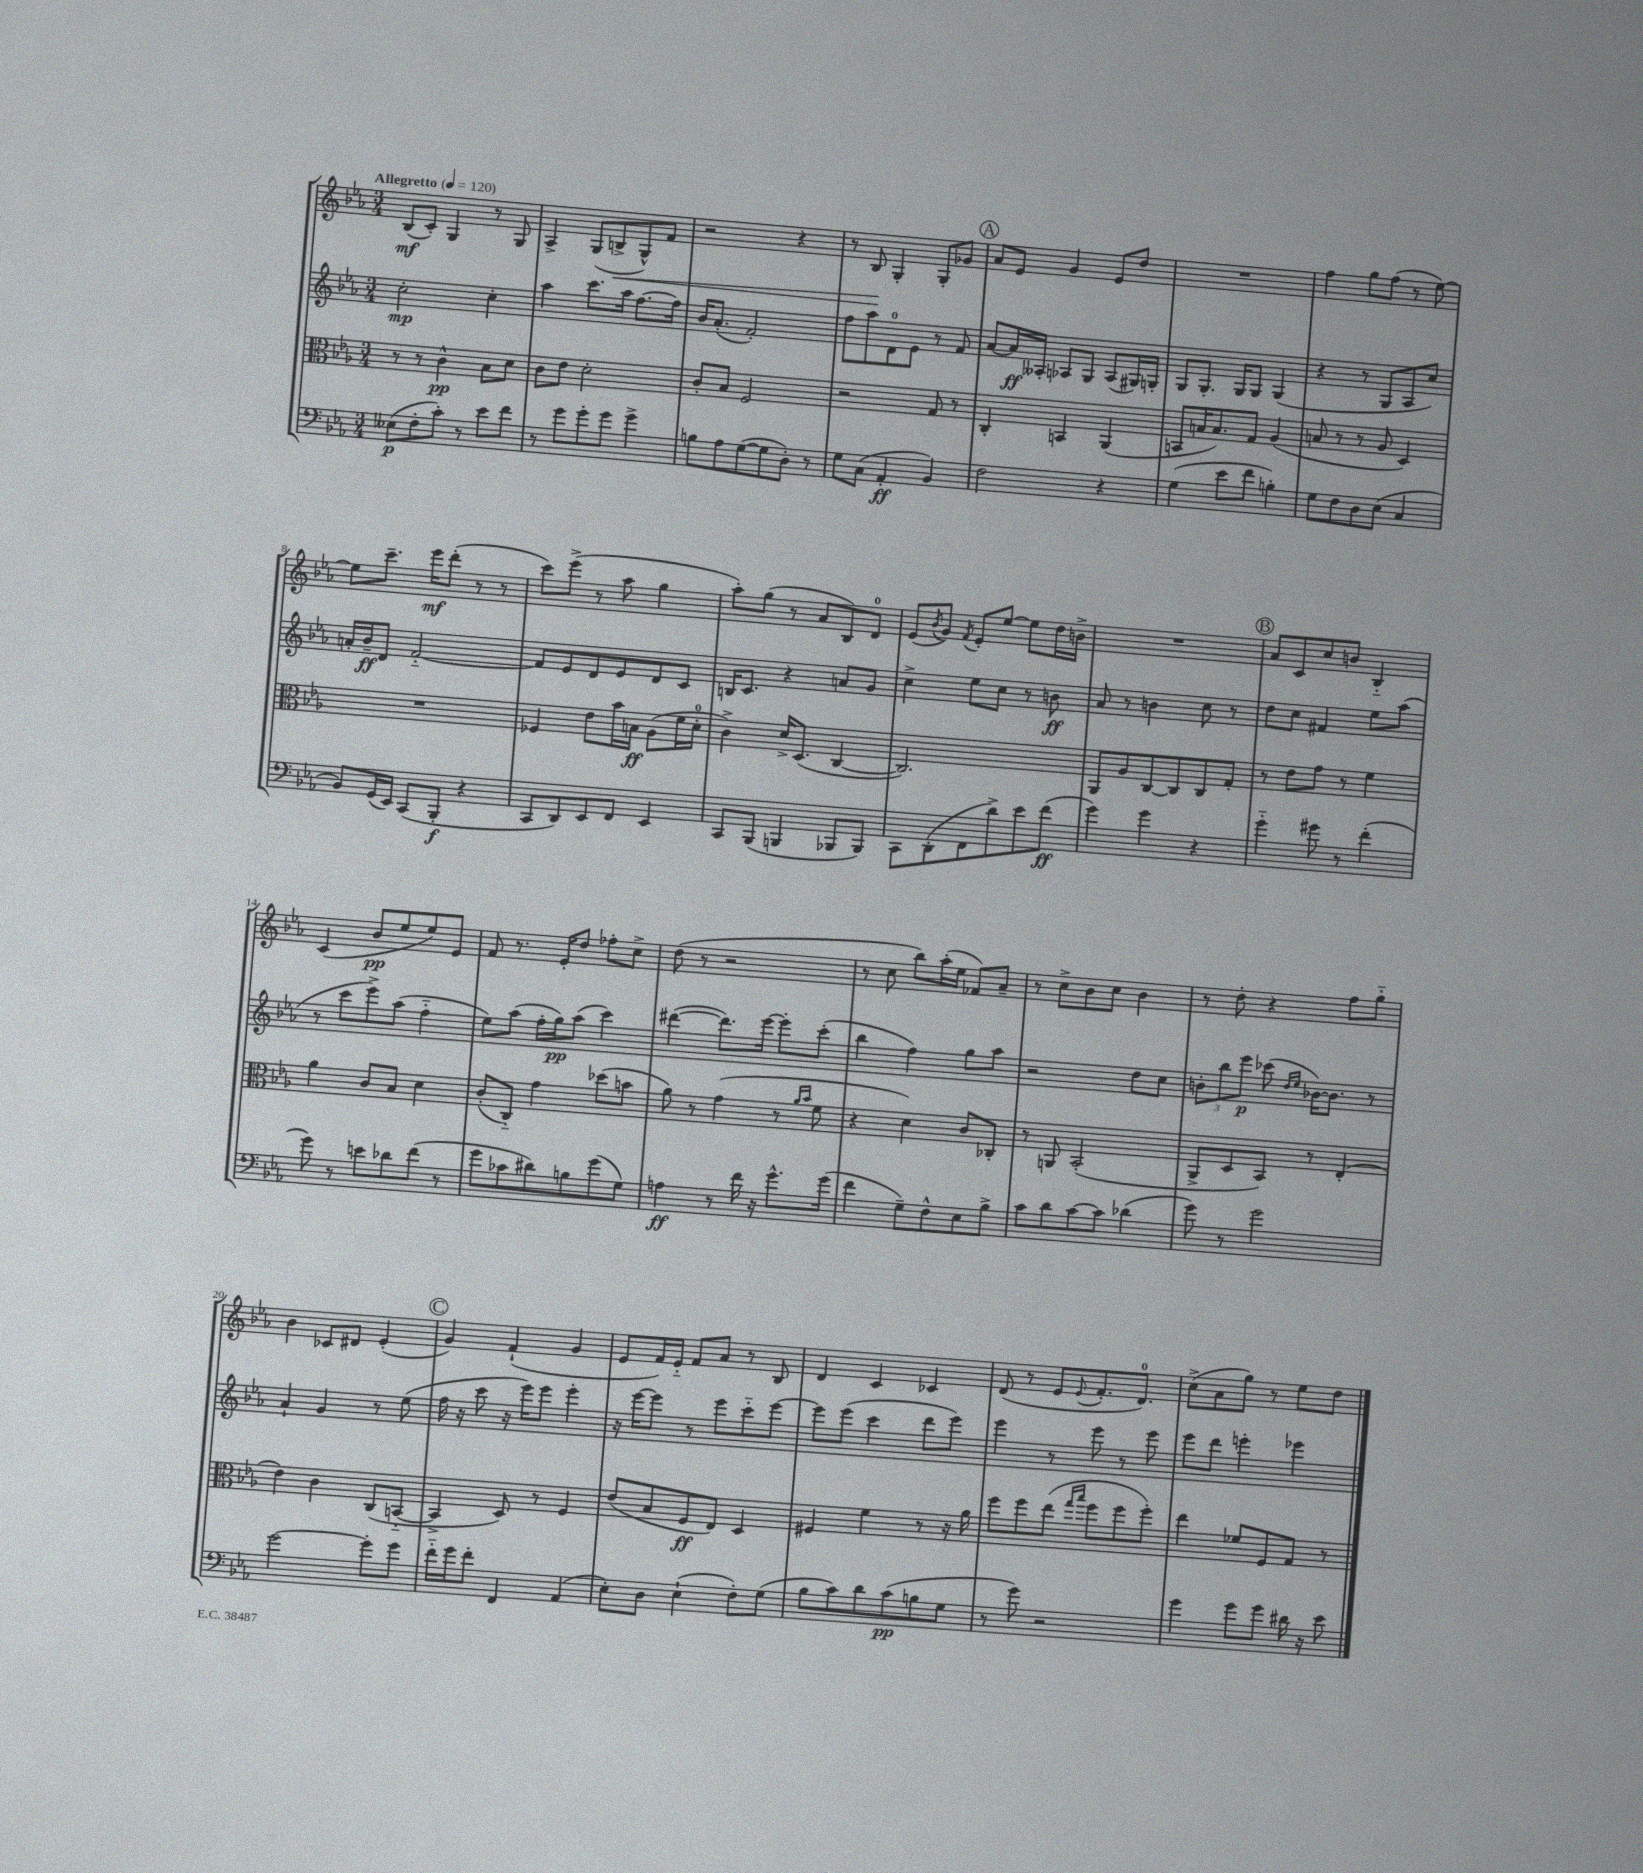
<<
\new StaffGroup <<
\new Staff = "s0" {
    \clef treble \key ees \major \numericTimeSignature \time 3/4 \tempo "Allegretto" 4 = 120
    bes8\mf( c'8-.) g4 r8 g8 |
    aes4-> g8( b8->\< g8-^) f'8 |
    r2 r4 |
    r8 bes8\! g4-. g8-. ges'8 |
    \mark \markup { \circle "A" } aes'8 ees'8 g'4 ees'8 d''8 |
    R2. |
    f''4 g''8 f''8( r8 ees''8~) |
    ees''8 c'''8.-- ees'''16\mf d'''8-.( r8 r8 |
    c'''8) ees'''8->( r8 aes''8 g''4 |
    aes''8-.) g''8( r8 aes'8 bes8) d'8-0 |
    ees'8( \acciaccatura { bes'8 } g'8) \acciaccatura { f'8 } ees'8-. ees''8~ ees''8 d''16 b'16-> |
    R2. |
    \mark \markup { \circle "B" } aes'8 c'8 c''8 b'8 bes4-_ |
    c'4( bes'8\pp ees''8 ees''8) ees'8 |
    f'8 r8. ees'16-. d''8 fes''8-. c''8-> |
    d''8( r8 r2 |
    r8 c''8 bes''8) aes''16-.( ees''16 fes'8) aes'8-- |
    r8 c''8-> bes'8 c''8 bes'4 |
    r8 d''8-. r4 f''8 g''8-_ |
    bes'4 ces'8 dis'8 ees'4-.( |
    \mark \markup { \circle "C" } g'4) f'4-!( g'4 |
    ees'8 f'16) ees'16-_ f'8 aes'8 r8 bes8 |
    d'4 c'4 ces'4 |
    d'8( r8 ees'8 \appoggiatura { ees'8 } f'8.-. d'8.-0) |
    c''8->( aes'8 g''8) r8 ees''8 d''8 \bar "|." |
}
\new Staff = "s1" {
    \clef treble \key ees \major \numericTimeSignature \time 3/4
    c''2-.\mp c''4-. |
    aes''4 c'''8. aes''16 f''8.~ f''16 |
    bes'16 aes'8.-.( f'2-.) |
    f''8 aes''8 d'8-0 ees'8 r8 f'8 |
    \mark \markup { \circle "A" } aes'8~ aes'16\ff aeses16-. aes8 g8 aes8( gis16) g16-. |
    g8 g8.-. g16 g8 g4( |
    r4 r8 g8 aes8 c''8) |
    a'16-. bes'16--\ff d'8 f'2~-_ |
    f'8 ees'8 d'8 ees'8 d'8 c'8 |
    b16 c'8. r4 a'8 g'8 |
    c''4-> ees''8 c''8 r8 b'8\ff |
    aes'8 r8 b'4 c''8 r8 |
    \mark \markup { \circle "B" } d''8 c''8 fis'4 ees''8 aes''8( |
    r8 c'''8 ees'''8->) aes''8( f''4-_ |
    ees''8) aes''8( f''16-. g''16\pp) aes''8( c'''4) |
    dis'''4~( dis'''8.) ees'''16~ ees'''8-. c'''8-.( |
    bes''4 f''4) g''8 aes''8 |
    r2 d''8 c''8 |
    \tuplet 3/2 { b'8-. bes''8 ees'''8\p } ces'''8( \grace { d''16 ees''16 } bes'16~) bes'8. r8 |
    aes'4-! g'4 r8 ees''8( |
    \mark \markup { \circle "C" } f''16 r16 c'''8 r16 ees'''16) ees'''8 ees'''4-. |
    r16 ees'''16~ ees'''8 r8 ees'''8 c'''8-_ ees'''8~ |
    ees'''8 ees'''8( c'''4 d'''8 ees'''8) |
    ees'''4 r8 ees'''8 r8 ees'''8 |
    ees'''8 d'''8 e'''4-. ees'''4 \bar "|." |
}
\new Staff = "s2" {
    \clef alto \key ees \major \numericTimeSignature \time 3/4
    r8 r8 c'4-^\pp bes8 d'8 |
    c'8 ees'8 d'2-. |
    c'8-. bes8 f2 |
    r2 g8 r8 |
    \mark \markup { \circle "A" } c4-. b,4 aes,4( |
    b,8 b16 b8.) g8 aes4( |
    b8 r8 r8 aes8 d4) |
    R2. |
    fes4 ees'8 bes'16 b16\ff aes8( f'16 d'16-0-. |
    c'4->) d'16-> d8.( c4~ |
    c2.) |
    aes,8 aes8 c8~ c8 c8 g8-. |
    \mark \markup { \circle "B" } r8 ees'8 g'8 r8 f'4 |
    aes'4 c'8 bes8 d'4 |
    c'8-.( c8-_) g'4 des''8( b'8 |
    aes'8) r8 g'4( r8 \grace { aes'16 bes'16 } f'8 |
    r4 d'4) c'8 ces8-. |
    r8 a,8 bes,2-.( |
    aes,8-> d8 bes,8) r8 ees4-.( |
    ees'4) c'4 c8( b,8~-_ |
    \mark \markup { \circle "C" } b,4-> d8) r8 f4 |
    ees'8( bes8 f8\ff ees8) d4 |
    fis4 f'4 r8 r16 aes'16 |
    f''8 f''8 ees''8( \grace { g''16 bes''16 } f''8 f''8 f''8-.) |
    ees''4 fes'8 f8 g8 r8 \bar "|." |
}
\new Staff = "s3" {
    \clef bass \key ees \major \numericTimeSignature \time 3/4
    eeses8\p( f8-. c'8-.) r8 ees'8 f'8 |
    r8 g'8 g'8-. g'8 g'4-> |
    b8 aes8 g8~( g8 d8-.) r8 |
    g8 c8( aes,4-.\ff bes,4) |
    \mark \markup { \circle "A" } f2 r4 |
    g4( ees'8 f'8 b4-.) |
    g8 f8 d8 ees8( c4 |
    bes,8) g,16( ees,16) c,8( bes,,8-.\f r4 |
    c,8 d,8) ees,8 f,8 ees,4 |
    c,8 bes,,8( b,,4 bes,,8 bes,,8) |
    c,8 d,8-.( f,8 d'8->) ees'8 f'8\ff( |
    g'4) g'4 r4 |
    \mark \markup { \circle "B" } g'4-_ gis'8 r8 f'4-.( |
    g'8) r8 e'8 des'8 f'8( r8 |
    g'8 ces'8 dis'8) b8 g'8( g8) |
    a4\ff r8 f'16 r16 g'8.-^ g'16( |
    f'4 g8--) f8-^ ees8 bes8-> |
    c'8 d'8 c'8~ c'8 des'4( |
    g'8) r8 g'2 |
    g'2~ g'8-. g'8 |
    \mark \markup { \circle "C" } f'16-_ g'16 f'8-. f,4 aes,4( |
    ees8-.) d8 ees4-!( f8-.) g8( |
    bes8 c'8) d'8 c'8\pp( b8 g8 |
    r8 g'8) r2 |
    g'4 g'8 g'8 dis'16 r16 ees'8 \bar "|." |
}
>>
>>
